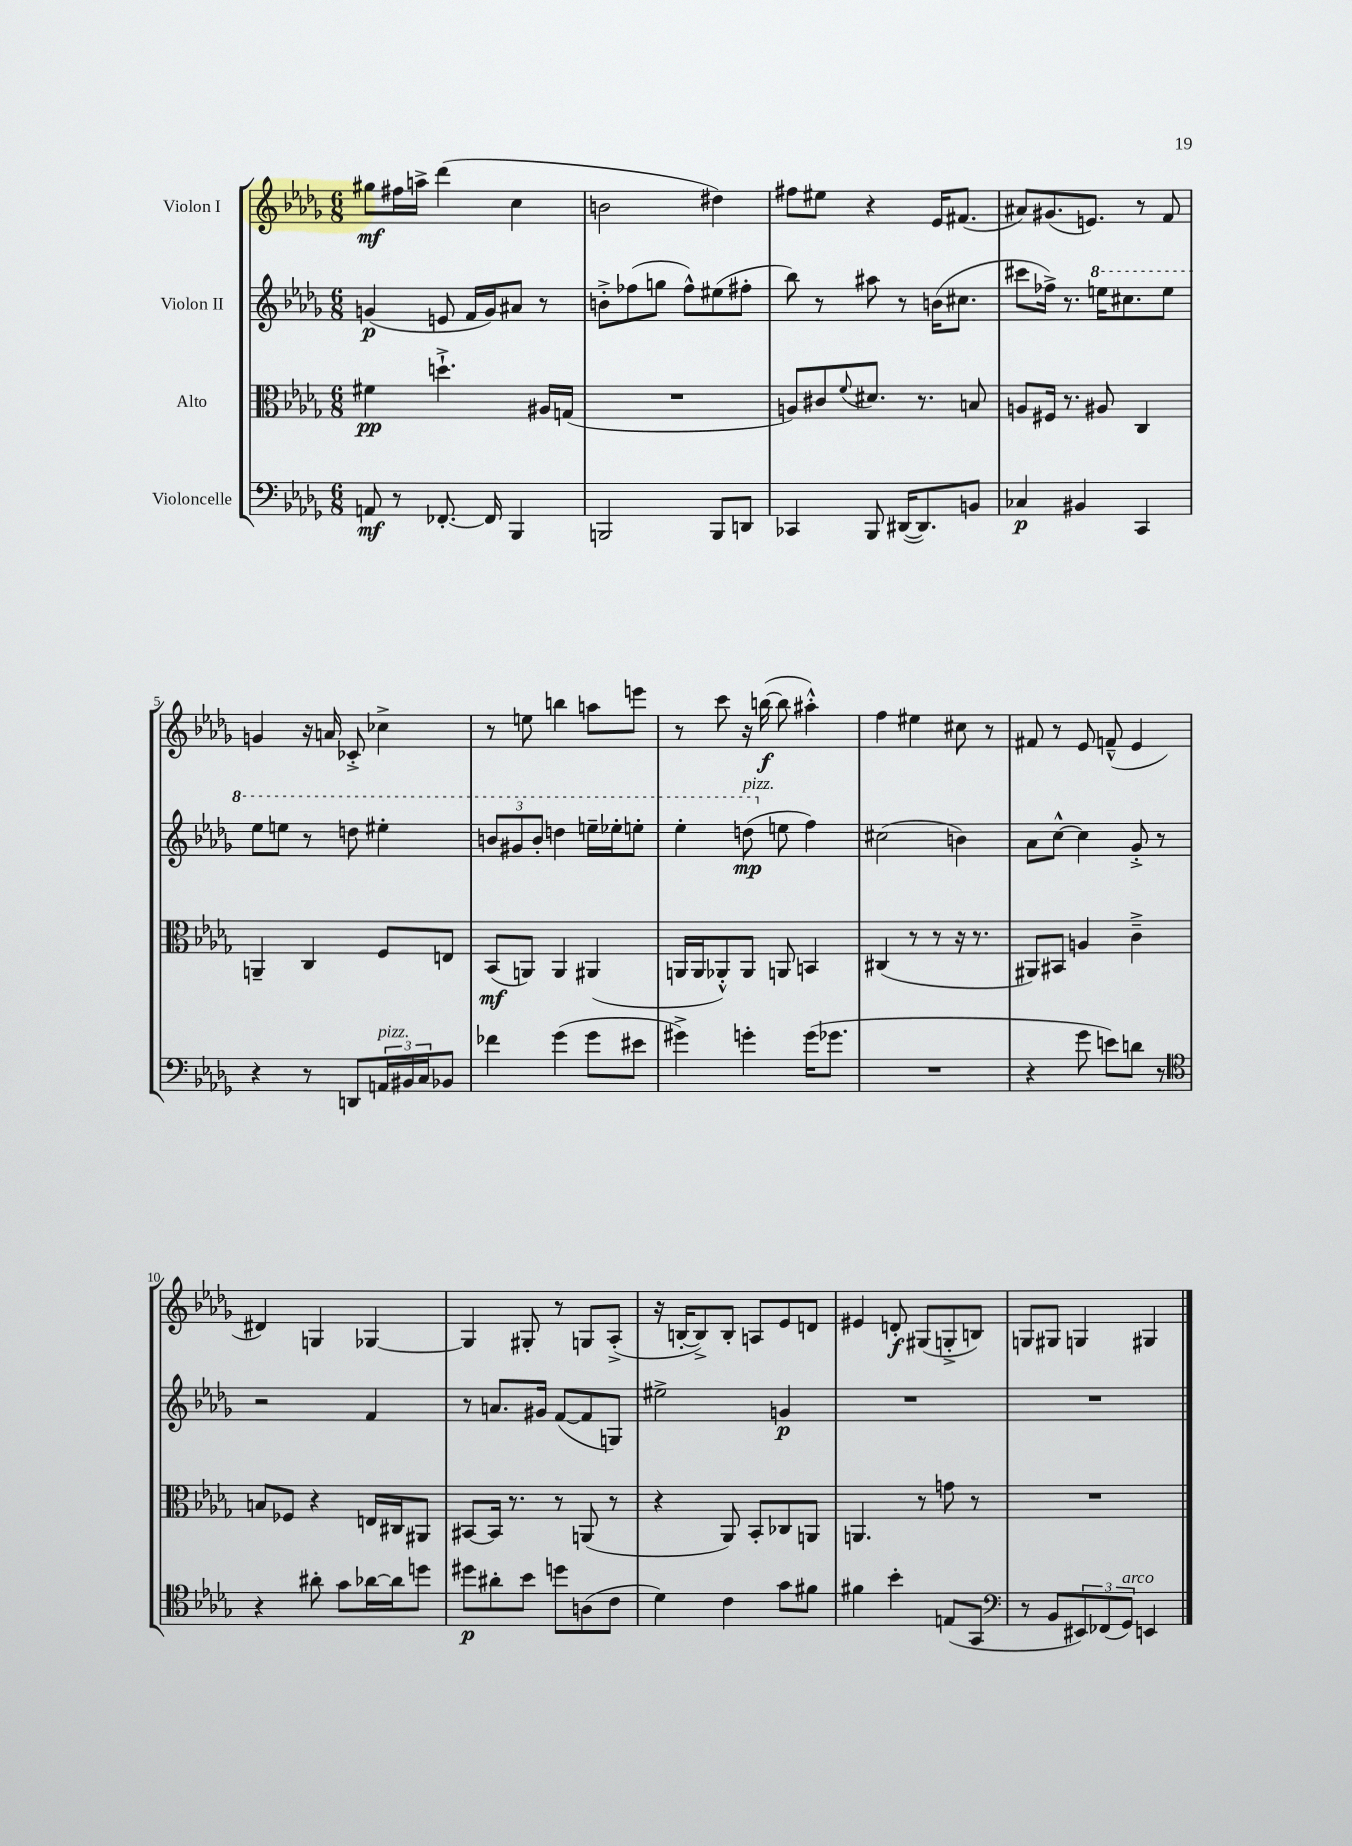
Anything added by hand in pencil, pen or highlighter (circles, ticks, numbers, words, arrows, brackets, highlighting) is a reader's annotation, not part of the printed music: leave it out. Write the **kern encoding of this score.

**kern	**kern	**kern	**kern
*staff4	*staff3	*staff2	*staff1
*clefF4	*clefC3	*clefG2	*clefG2
*k[b-e-a-d-g-]	*k[b-e-a-d-g-]	*k[b-e-a-d-g-]	*k[b-e-a-d-g-]
*M6/8	*M6/8	*M6/8	*M6/8
8AA	4f#	(4g	8gg#
8r	.	.	16ff#
.	.	.	16aa^
[8.FF-'	4.dd`^	8e	(4ddd-
.	.	16f	.
16FF-]	.	16g)	.
4BBB-	.	8a#	4cc
.	16A#	8r	.
.	(16G	.	.
=	=	=	=
2BBB	2.r	8b'^	2b
.	.	(8ff-	.
.	.	8gg	.
.	.	8ff-^^)	.
8BBB	.	(8ee#	4dd#)
8DD	.	8ff#'	.
=	=	=	=
4CC-	8A)	8bb-)	8ff#
.	8c#	8r	8ee#
.	8qqf	.	.
8BBB-	8.d#	8aa#	4r
([16DD#	.	8r	.
8.DD#])	8.r	.	.
.	.	(16b	16e-
.	.	8.cc#	(8.f#
8BB	8B	.	.
=	=	=	=
4C-	8A	8ccc#	8a#)
.	16F#	16ff-^)	(8.g#
.	8.r	8.r	.
4BB#	.	.	.
.	.	.	8.e)
.	8A#	16eee	.
.	.	8.ccc#	.
4CC	4C	.	8r
.	.	8eee	8f
=	=	=	=
4r	4AA~	8eee-	4g
.	.	8eee	.
8r	4C	8r	16r
.	.	.	16a
8DD	.	8ddd	8c-'^
24AA	8F	4eee#'	4cc-^
24BB#	.	.	.
24C	.	.	.
8BB-	8E	.	.
=	=	=	=
4f-	(8BB-	12bb	8r
.	.	12gg#	.
.	8AA)	.	8ee
.	.	12bb'	.
(4g-	4AA	4ddd	4bb
8g-	(4AA#	16eee~	8aa
.	.	16eee-'	.
8e#	.	8eee'	8eee
=	=	=	=
4g#^)	16AA	4eee-'	8r
.	16AA	.	.
.	8AA-'^^)	.	8ccc
4g'	8AA-	(8ddd	16r
.	.	.	([16bb
.	8AA	8ee	8bb]
(16g	4BB	4ff)	4aa#'^^)
8.g-	.	.	.
=	=	=	=
2.r	(4C#	(2cc#	4ff
.	8r	.	4ee#
.	8r	.	.
.	16r	4b)	8cc#
.	8.r	.	.
.	.	.	8r
=	=	=	=
4r	8AA#)	8a-	8f#
.	8BB#	[8cc^^	8r
8g-	4A	4cc]	8e-
8e)	.	.	(8f~^^
8d	4c~^	8g-'^	4e-
8r	.	8r	.
=	=	=	=
*clefC4	*	*	*
4r	8B	2r	4d#)
.	8F-	.	.
8a#'	4r	.	4G
8g-	.	.	.
[16a-	16E	4f	[4G-
16a-]	16C#	.	.
8dd	8AA#	.	.
=	=	=	=
8dd#	[8BB#	8r	4G-]
8a#'	16BB#]	8.a	.
.	8.r	.	.
8b-	.	.	8G#'
.	.	16g#	.
8dd	8r	([8f	8r
(8A	(8AA	8f]	8G
8c	8r	8G)	(8A-'^
=	=	=	=
4d-)	4r	2ee#^	16r
.	.	.	[16B'
.	.	.	8B^])
4c	8AA-)	.	8B'
.	8BB-'	.	8A
8g-	8C-	4g	8e-
8f#	8AA	.	8d
=	=	=	=
4f#	4.AA	2.r	4e#
4b-'	.	.	8d'
.	8r	.	(8G#
(8E	8g	.	8G'^
8GG-	8r	.	8B)
=	=	=	=
*clefF4	*	*	*
8r	2.r	2.r	8G
8BB-	.	.	8G#
12EE#)	.	.	4G
(12FF-	.	.	.
12GG-)	.	.	.
4EE	.	.	4G#
==	==	==	==
*-	*-	*-	*-
